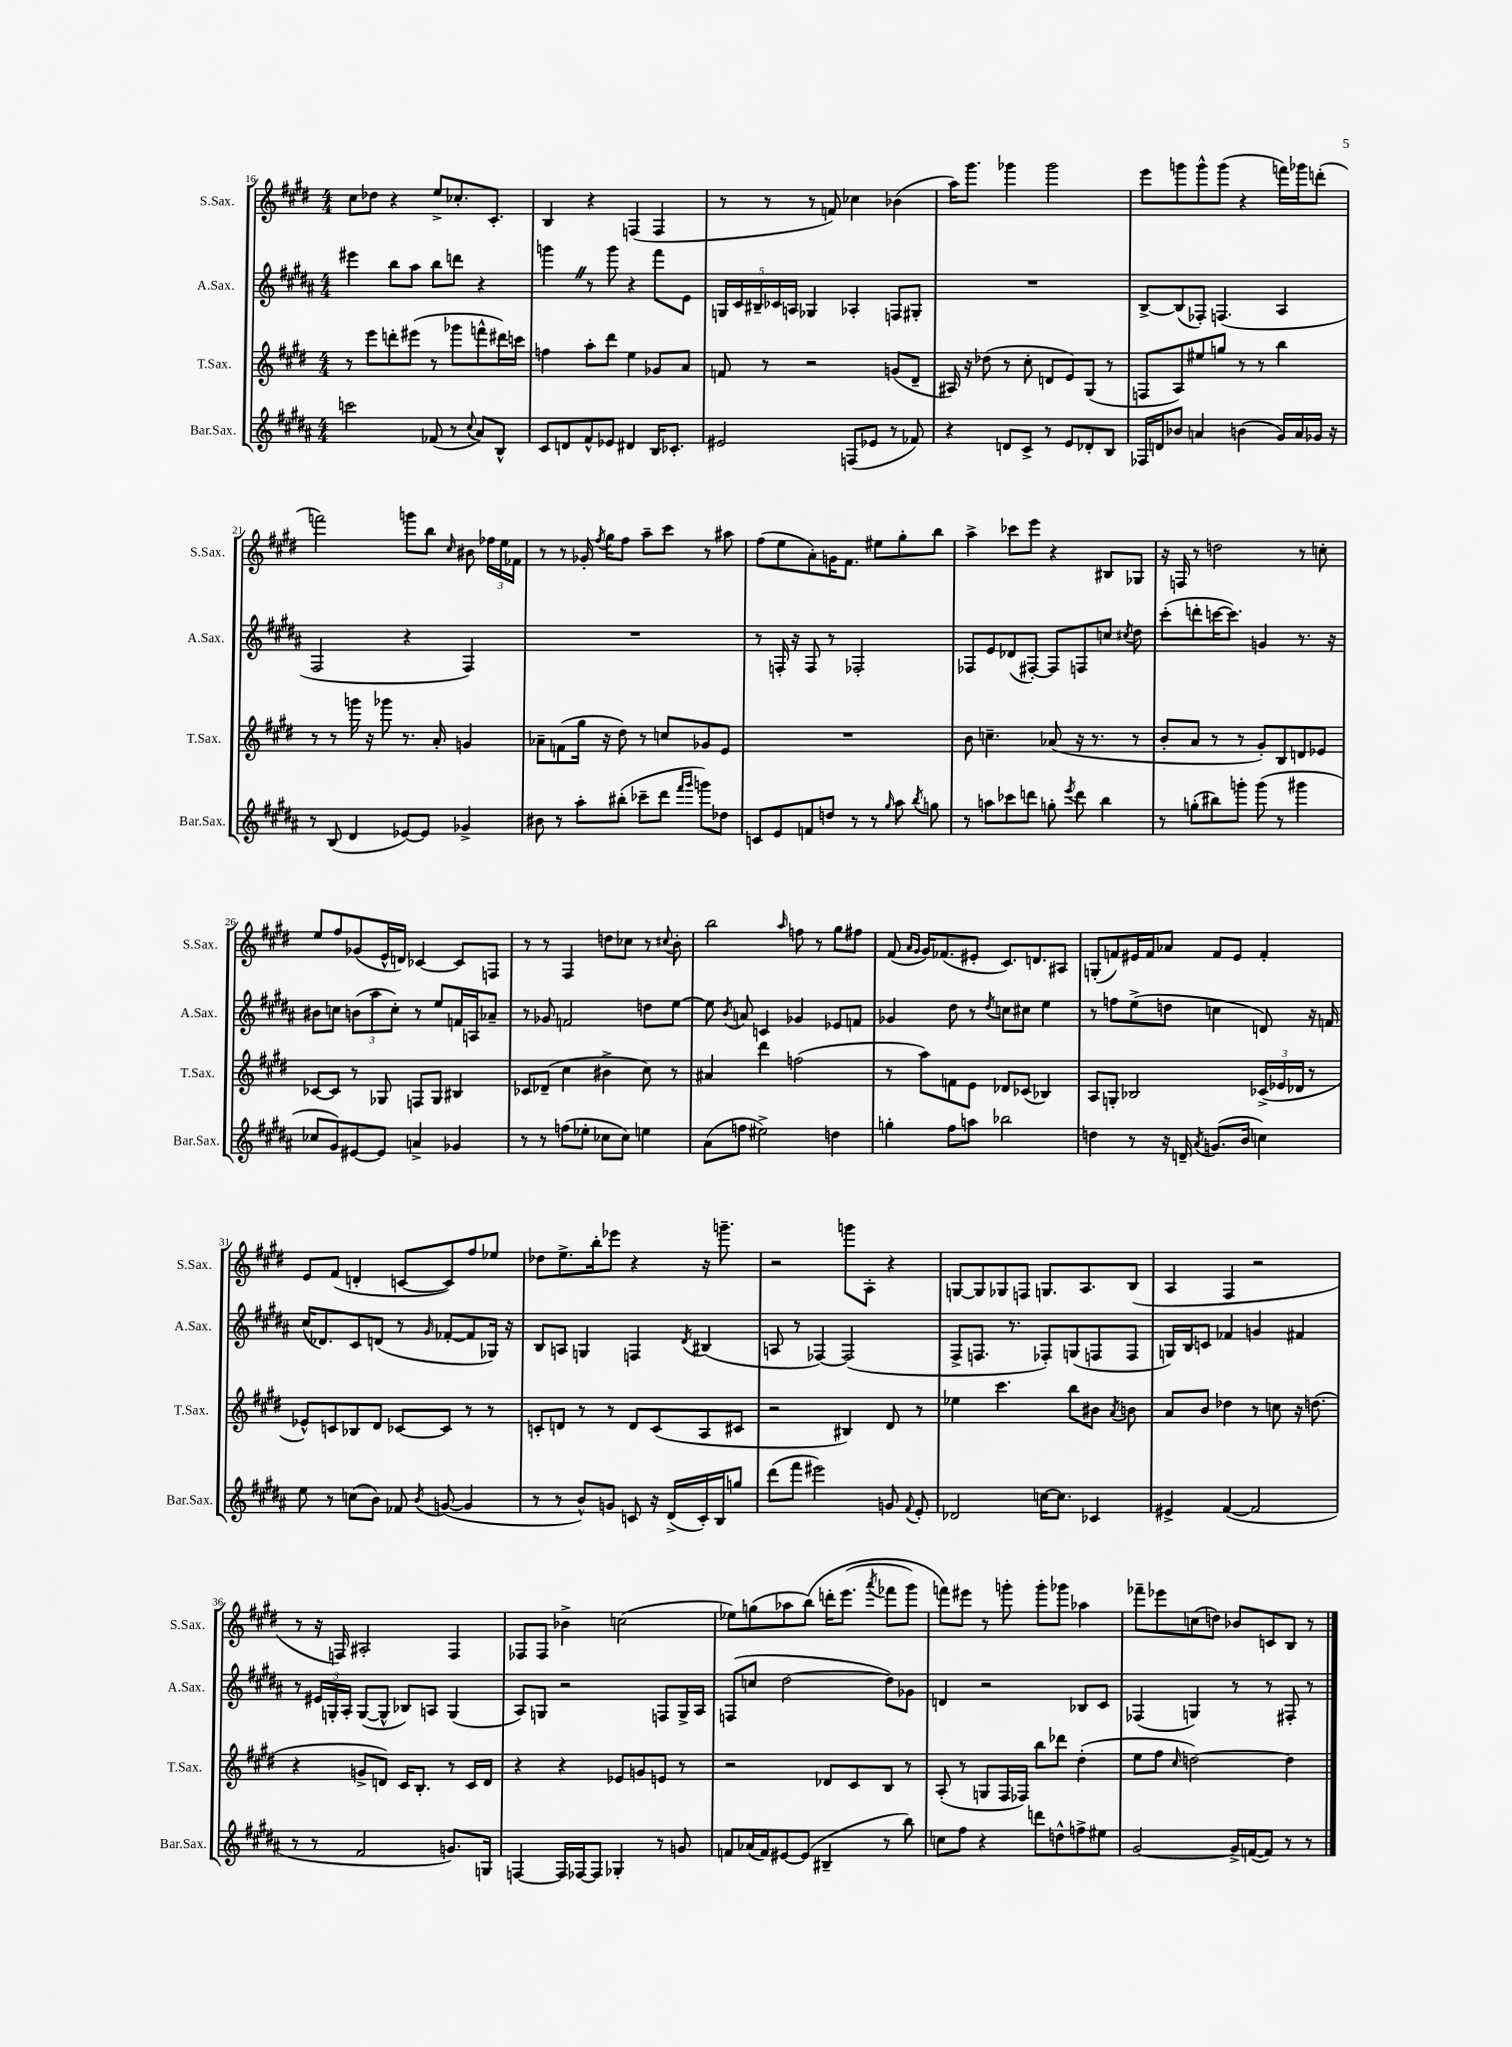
<<
\new StaffGroup <<
\new Staff = "s0" \with { instrumentName = "S.Sax." shortInstrumentName = "S.Sax." } {
    \clef treble \key e \major \numericTimeSignature \time 4/4
    \autoBeamOff cis''8[ des''8] r4 e''8[-> ces''8.-. cis'8.]-. |
    b4 r4 f4( f4 |
    r8 r8 r8 f'8) ces''4 bes'4( |
    a''16[) gis'''8.] ges'''4 ges'''2 |
    e'''8[ g'''8 g'''8-^ g'''8]( r4 f'''16[) ges'''16 d'''8]-.( |
    f'''2) g'''8[ b''8] \grace { cis''16 } bis'8 \tuplet 3/2 { fes''16[ e''16 fes'16] } |
    r8 r8 ges'16-. \acciaccatura { fis''8 } gis''16[ fis''8] a''8[-- cis'''8] r8 ais''8 |
    fis''8[( e''8 a'8-.) g'16 fis'8.] eis''8[ gis''8-. b''8] |
    a''4-> ces'''8[ e'''8] r4 bis8[ ges8] |
    r16 f16 r8 d''2 r8 c''8-. |
    e''8[ fis''8 ges'8( e'16-^ d'16]) ces'4~ ces'8[ f8] |
    r8 r8 fis4 d''8[ ces''8] r8 \appoggiatura { cis''8 } b'8-. |
    b''2 \grace { a''16 } f''8 r8 gis''8[ fis''8] |
    fis'8( \grace { a'16[ gis'16] } gis'16[) fes'8.( eis'8]-. cis'8.[) d'8. ais8] |
    g8[-.( f'8) eis'16 f'16 aes'8] f'8[ eis'8] f'4-. |
    e'8[ fis'8]( d'4-. c'8[~ c'8) fis''8 ees''8] |
    des''8[ e''8.-> b''16-. ees'''8] r4 r16 g'''8.-- |
    r2 g'''8[ a8]-. r4 |
    g8[~ g8 ges8 f8] g8.[ a8. b8]( |
    a4 fis4 r2 |
    r8 r16 f16) ais2-. f4 |
    fes8[ fes8] bes'4-> c''2( |
    ees''8[) g''8( aes''8 b''8])\( d'''16[-. e'''8.]( \acciaccatura { a'''8 } fes'''8[ gis'''8]) |
    f'''8[\) eis'''8] r8 g'''8-. g'''8[-. ges'''8] aes''4 |
    fes'''8[-- ees'''8 c''8( d''8]) bes'8[ c'8 b8] r8 \bar "|." |
}
\new Staff = "s1" \with { instrumentName = "A.Sax." shortInstrumentName = "A.Sax." } {
    \clef treble \key b \major \numericTimeSignature \time 4/4
    \autoBeamOff eis'''4 b''8[ ais''8] b''8[ d'''8] r4 |
    g'''4 \once \override BreathingSign.text = \markup { \musicglyph "scripts.caesura.straight" } \breathe r8 g'''8 r4 fis'''8[ e'8] |
    \tuplet 5/4 { g16[ cis'16 bis16-- ces'16 a16] } ges4 aes4-. f8[ gis8]-. |
    R1 |
    b8[~-> b8( fes8]-.) f4.( ais4 |
    fis2 r4 fis4) |
    R1 |
    r8 f16-. r16 f8 r8 fes2-. |
    fes8[ e'8 des'8( fis8]~-.) fis8[ f8 c''8] \acciaccatura { cis''8 } dis''8 |
    cis'''8[-.( d'''8-. c'''16~ c'''8.]) g'4 r8. r16 |
    bis'8[ c''8] \tuplet 3/2 { b'8[( ais''8 c''8]-.) } r8 e''8[ f'16 a16 aes'8]-- |
    r8 ges'8 f'2 d''8[ e''8]~ |
    e''8 \acciaccatura { b'8 } a'8 c'4 ges'4 ees'8[ f'8] |
    ges'4 dis''8 r8 \acciaccatura { dis''8 } c''8[ cis''8] e''4 |
    r8 f''8[ e''8->( d''8] c''4 d'8) r16 f'16 |
    cis''16[( des'8.) cis'8 d'8]( r8 \grace { gis'16 } fes'8[~-. fes'8 ges16]) r16 |
    b8[ a8] g4 f4 \acciaccatura { dis'8 } bis4( |
    a8 r8 fes4~) fes2( |
    fis8[-> f8.] r8. fes8[-.) g8( f8 f8] |
    g16[) b16 c'8] fes'4 g'4 fis'4 |
    r8 \tuplet 3/2 { eis'16[ g16-. ais16]-. } g8[~( g8]-^ bes8[) a8] g4( |
    ais8[) g8] r2 f8[ g16-> ais16] |
    f8[( c''8] dis''2~ dis''8[) ges'8] |
    d'4 r2 bes8[ cis'8] |
    fes4( g4) r8 r8 fis8-. r8 \bar "|." |
}
\new Staff = "s2" \with { instrumentName = "T.Sax." shortInstrumentName = "T.Sax." } {
    \clef treble \key e \major \numericTimeSignature \time 4/4
    \autoBeamOff r8 e'''8[ d'''8-. eis'''8]( r8 ges'''8[ f'''8-^ dis'''16) c'''16] |
    f''4 a''8[-. dis'''8] e''4 ges'8[ a'8] |
    f'8 r8 r2 g'8[( dis'8]-- |
    ais16) r16 des''8( r8 cis''8-. d'8[ e'8) gis8]( r8 |
    f8[ a8) eis''8 g''8] r8 r8 b''4 |
    r8 r8 g'''16 r16 ges'''8 r8. a'16-. g'4 |
    aes'8[-- f'8( gis''16] r16 dis''8) r8 c''8[ ges'8 e'8] |
    R1 |
    b'8 c''4.-- aes'8( r16 r8. r8 |
    b'8[-. a'8] r8 r8 gis'8[-.) b8 d'8 ees'8] |
    ces'8[~ ces'8] r8 ges8 f8[ ges8] bis4 |
    ces'8[ des'8]--( cis''4 bis'4-> cis''8) r8 |
    ais'4 dis'''4 f''2( |
    r8 a''8[) f'8 e'8] des'8[ ces'8]( bes4) |
    a8[ g8]-. bes2 \tuplet 3/2 { ces'16[->( ees'16 des'16] } r8 |
    ees'8[-^) c'8 bes8 dis'8] ces'8[~ ces'8] r8 r8 |
    c'8[-. d'8] r8 r8 d'8[ c'8( a8 cis'8] |
    r2 bis4) dis'8 r8 |
    ees''4 cis'''4. b''8[ bis'8] \acciaccatura { a'8 } b'8 |
    a'8[ b'8] des''4 r8 c''8 r16 d''8.( |
    r4 g'8[-> d'8]) cis'16[ b8.]-. r8 cis'16[ d'16] |
    r4 r4 ees'8[ g'8 e'8] r8 |
    r2 des'8[ cis'8 b8] r8 |
    a8-.( r8 g8[ fis16 fes16]) b''8[ des'''8] dis''4-.( |
    e''8[ fis''8] \grace { cis''16 } d''2~) d''4 \bar "|." |
}
\new Staff = "s3" \with { instrumentName = "Bar.Sax." shortInstrumentName = "Bar.Sax." } {
    \clef treble \key b \major \numericTimeSignature \time 4/4
    \autoBeamOff c'''2 fes'8( r8 \appoggiatura { cis''8 } ais'8[) b8]-^ |
    cis'8[ d'8 fis'8-^ ees'8] dis'4 b16[ ces'8.]-. |
    eis'2 f8[( ees'8] r8 fes'8) |
    r4 d'8[ cis'8]-> r8 e'8[ des'8-. b8] |
    fes16[ d'16 bes'8] a'4 b'4( gis'16[) a'16 ges'16] r16 |
    r8 b8( dis'4 ees'8[~) ees'8] ges'4-> |
    bis'8 r8 ais''8[-. bis''8]-.( ces'''8[-- dis'''8] \grace { fis'''16[ gis'''16] } g'''8[) des''8] |
    c'8[ e'8 f'8 d''8] r8 r8 \grace { gis''16 } ais''8 \acciaccatura { b''8 } g''8 |
    r8 a''8[ ces'''8 d'''8] g''8-. \acciaccatura { e'''8 } d'''8 b''4 |
    r8 g''8[-.( bis''8) g'''8]-. g'''8( r8 gis'''4 |
    ces''8[ gis'8) eis'8~ eis'8] a'4-> ges'4 |
    r8 r8 f''8[( ees''8]-. ces''8[ ces''8]) e''4 |
    ais'8[( f''8] eis''2->) d''4 |
    g''4-. fis''8[ a''8] bes''2 |
    d''4 r8 r16 d'16-- \acciaccatura { ais'8 } g'8.[( b'16] c''4) |
    e''8 r8 c''8[( b'8]) fes'8 \acciaccatura { b'8 } g'8~( g'4 |
    r8 r8 b'8[-^) g'8] c'8 r16 dis'16[->( c'16-.) b16 g''8] |
    dis'''8[( fis'''8] eis'''2) g'8 \appoggiatura { fis'8 } e'8-. |
    des'2 c''16[~ c''8.] ces'4 |
    eis'4-> fis'4~( fis'2 |
    r8 r8 fis'2 g'8.[) g16] |
    f4~ f16[ fes16~ fes8] ges4-. r8 g'8 |
    f'8[ aes'16( f'16) eis'8~ eis'8]( bis4-- r8 b''8) |
    c''8[ fis''8] r4 d'''8[ d''8-^ f''8-> eis''8] |
    gis'2~ gis'16[-> f'16~( f'8]) r8 r8 \bar "|." |
}
>>
>>
\layout { \context { \Score currentBarNumber = #16 } }
